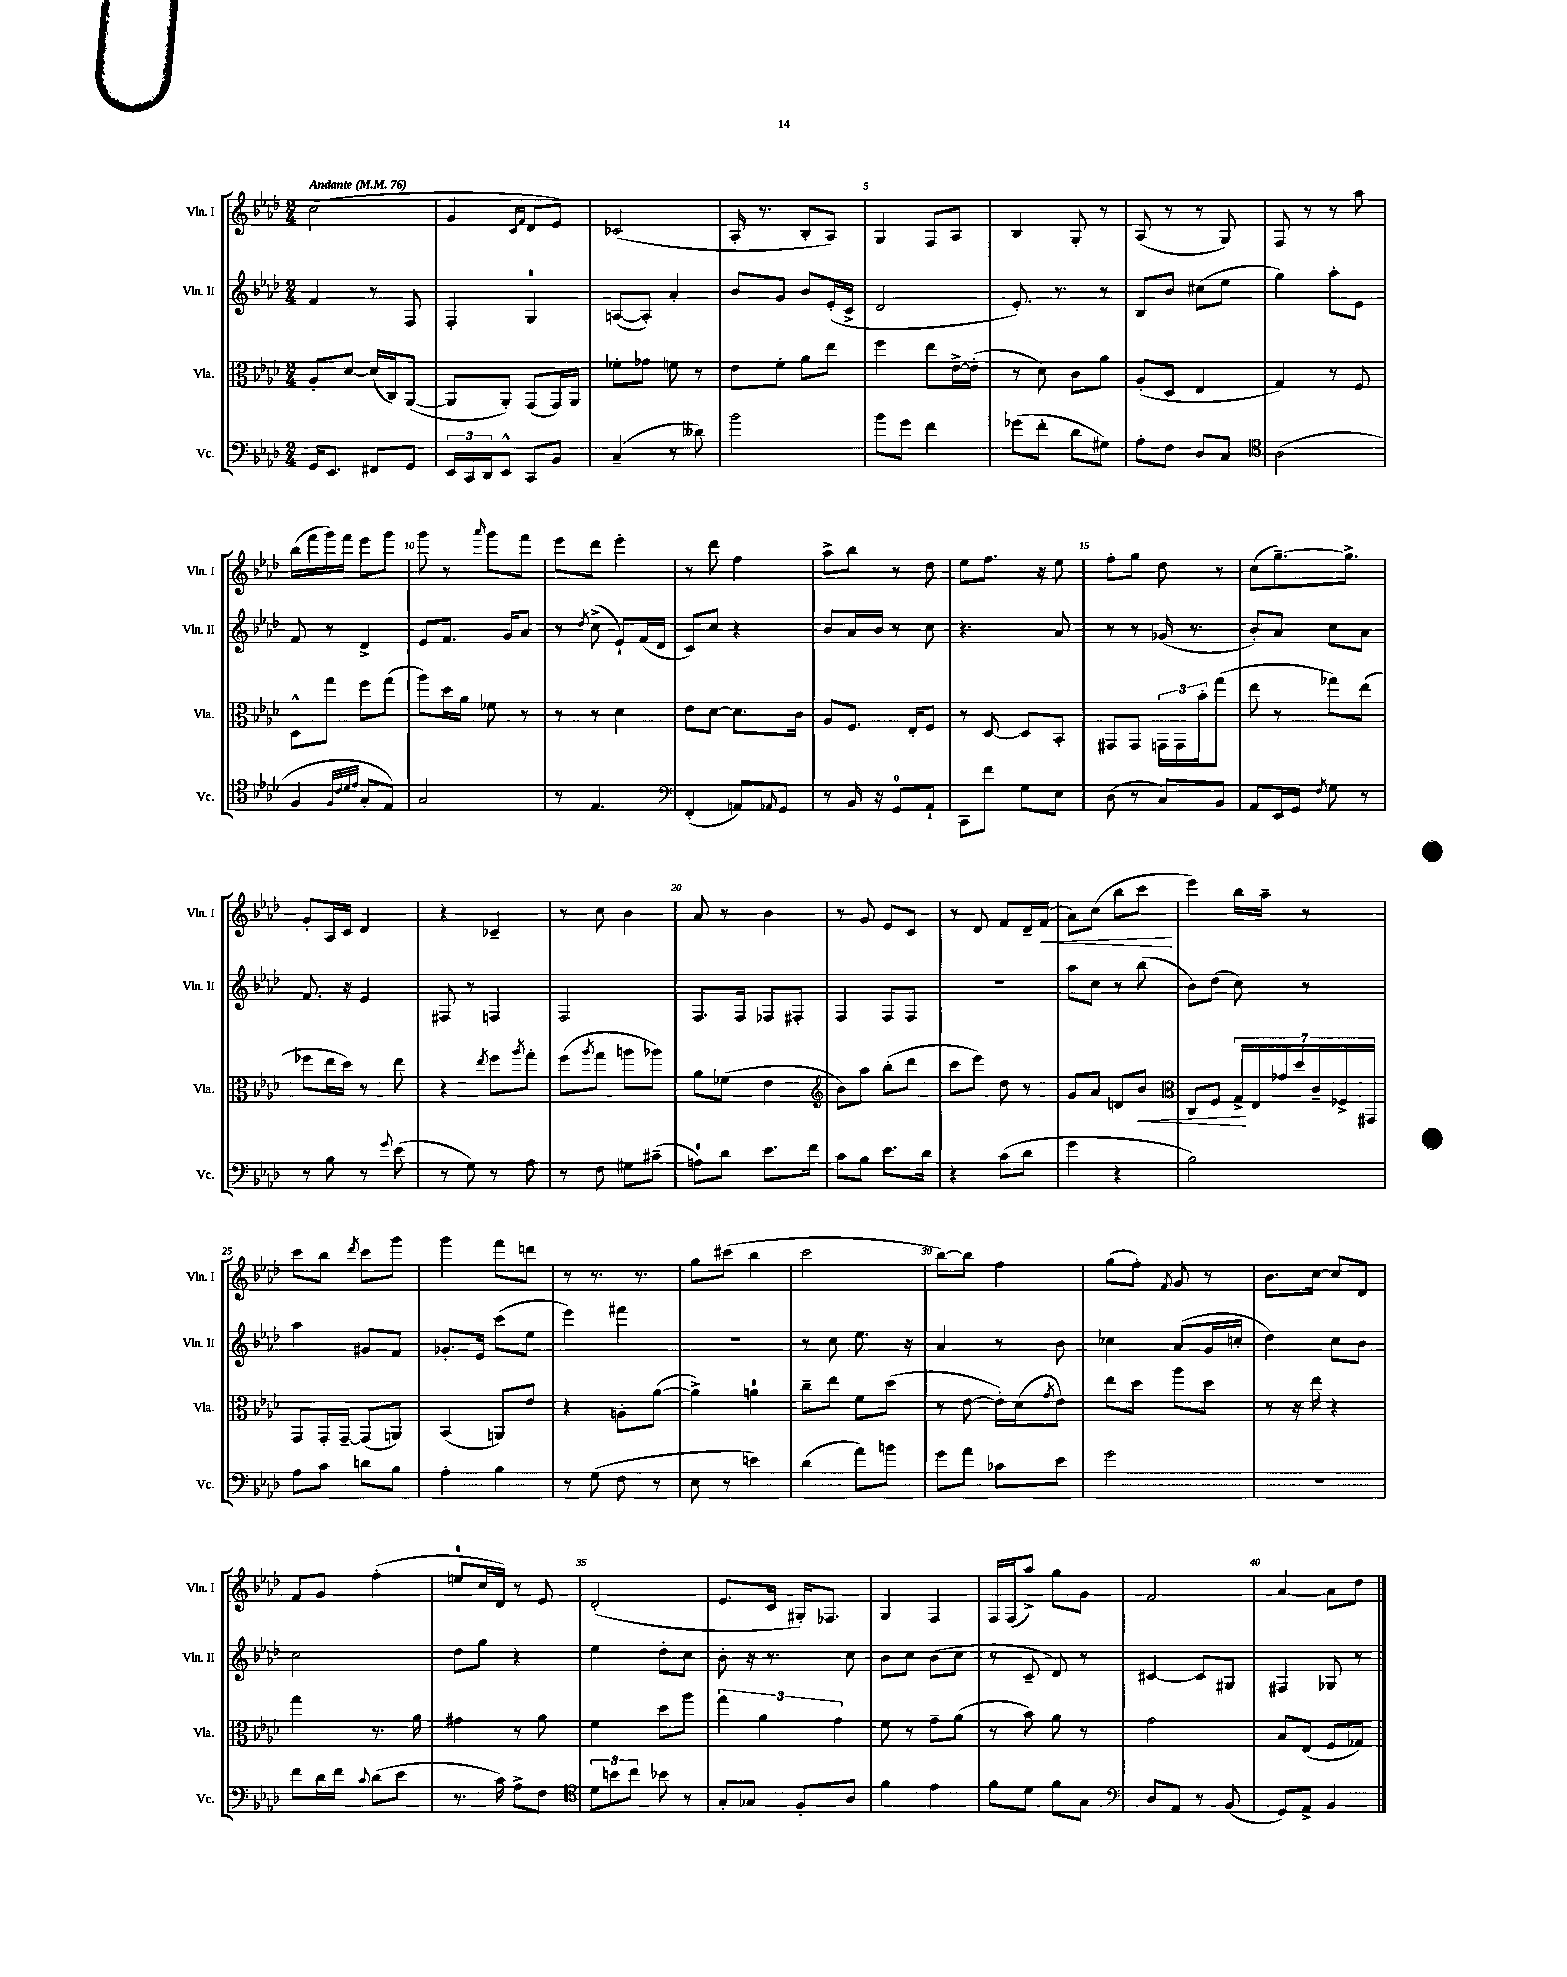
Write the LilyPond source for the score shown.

<<
\new StaffGroup <<
\new Staff = "s0" \with { instrumentName = "Vln. I" shortInstrumentName = "Vln. I" } {
    \clef treble \key aes \major \numericTimeSignature \time 2/4 \tempo "Andante" 4 = 76
    c''2( |
    g'4 \grace { c'16 f'16 } des'8 ees'8) |
    ces'2( |
    aes16-. r8. bes8-. aes8) |
    g4 f8 aes8 |
    bes4 g8-. r8 |
    aes8( r8 r8 g8) |
    f8 r8 r8 aes''8 |
    bes''16( f'''16 g'''16) f'''16 ees'''8 g'''8 |
    g'''8 r8 \grace { aes'''16 } g'''8 f'''8 |
    ees'''8 des'''8 ees'''4-. |
    r8 des'''8 f''4 |
    aes''8-> bes''8 r8 des''8 |
    ees''8 f''8. r16 ees''8 |
    f''8-. g''8 des''8 r8 |
    c''8( g''8.~--) g''8.-> |
    g'8-. aes16 c'16 des'4 |
    r4 ces'4-- |
    r8 c''8 bes'4 |
    aes'8 r8 bes'4 |
    r8 g'8 ees'8 c'8 |
    r8 des'8 f'8 des'16-- f'16\<( |
    aes'8) c''8( bes''8 c'''8\! |
    ees'''4) bes''16 aes''16-- r8 |
    c'''8 bes''8 \acciaccatura { des'''8 } c'''8 g'''8 |
    g'''4 f'''8 d'''8 |
    r8 r8. r8. |
    g''8 cis'''8( bes''4 |
    c'''2 |
    bes''8~) bes''8 f''4 |
    g''8( f''8-.) \acciaccatura { f'8 } g'8 r8 |
    bes'8. c''16~ c''8 des'8 |
    f'8 g'8 f''4-.( |
    e''8-0 c''16 des'16) r8 ees'8 |
    des'2-.( |
    ees'8. c'16 gis16-.) fes8. |
    g4 f4 |
    f16 f16( aes''8->) g''8 g'8 |
    f'2 |
    aes'4~ aes'8 des''8 \bar "|." |
}
\new Staff = "s1" \with { instrumentName = "Vln. II" shortInstrumentName = "Vln. II" } {
    \clef treble \key aes \major \numericTimeSignature \time 2/4
    f'4 r8 f8 |
    f4-. g4-0 |
    a8~( a8-.) aes'4-. |
    bes'8 g'8 bes'8 ees'16-.( c'16-> |
    des'2 |
    ees'8.-.) r8. r8 |
    bes8 bes'8 cis''8( ees''8 |
    g''4) aes''8-. ees'8 |
    f'8 r8 des'4-> |
    ees'8 f'8. g'16 aes'8 |
    r8 \acciaccatura { des''8 } c''8->( ees'8-!) f'16( des'16 |
    c'8) c''8 r4 |
    bes'8 aes'16 bes'16 r8 c''8 |
    r4. aes'8 |
    r8 r8 ges'16( r8. |
    bes'8-.) aes'8 c''8 aes'8 |
    f'8. r16 ees'4 |
    fis8 r8 f4 |
    f2 |
    f8. f16 fes8 fis8-. |
    f4 f8 f8 |
    R2 |
    aes''8 c''8 r8 bes''8( |
    bes'8) des''8( c''8) r8 |
    aes''4 gis'8 f'8 |
    ges'8.-. ees'16 c'''8( ees''8 |
    ees'''4) fis'''4 |
    r2 |
    r8 c''8 ees''8. r16 |
    aes'4 r8 bes'8 |
    ces''4 aes'8( g'16 c''16-. |
    des''4) c''8 bes'8 |
    c''2 |
    des''8 g''8 r4 |
    ees''4 des''8-. c''8 |
    bes'8-. r16 r8. c''8 |
    bes'8 c''8 bes'8( c''8 |
    r8 c'8-- des'8) r8 |
    cis'4~ cis'8 gis8 |
    fis4 ges8 r8 \bar "|." |
}
\new Staff = "s2" \with { instrumentName = "Vla." shortInstrumentName = "Vla." } {
    \clef alto \key aes \major \numericTimeSignature \time 2/4
    aes8-. des'8~ des'16( c16) aes,8~( |
    aes,8 aes,8-.) g,8( g,16) aes,16 |
    fes'8-. ges'8 f'8 r8 |
    ees'8 f'8-. aes'8 ees''8 |
    f''4 ees''8 ees'16~-> ees'16-.( |
    r8 des'8) c'8 aes'8 |
    aes8-.( des8 ees4 |
    g4) r8 f8 |
    des8-^ g''8 f''8 g''8( |
    aes''8) des''16 aes'16 fes'8 r8 |
    r8 r8 des'4 |
    ees'8 des'8~ des'8. c'16 |
    aes8 f8. ees16-. f8 |
    r8 des8~ des8 bes,8-. |
    gis,8 gis,8 \tuplet 3/2 { g,16 g,16 bes'16-. } g''8( |
    ees''8 r8 ges''8) ees''8( |
    fes''8 ees''16 des''16) r8 ees''8 |
    r4 \acciaccatura { ees''8 } f''8 \acciaccatura { aes''8 } g''8-. |
    f''8( \acciaccatura { aes''8 } g''8 a''8 aes''8) |
    aes'8 fes'8( ees'4 |
    \clef treble bes'8) aes''8 bes''8-.( des'''8 |
    c'''8 ees'''8) des''8 r8 |
    g'8 aes'8 d'8 bes'8\< |
    \clef alto c8 f8 \tuplet 7/4 { g16->\! ees16 ges'16 des''16 c'16-- fes16-> gis,16 } |
    g,8 g,16-. g,16~-- g,8( a,8) |
    bes,4( a,8) ees'8 |
    r4 a8-. aes'8~( |
    aes'4->) a'4-0 |
    c''8-- ees''8 f'8 des''8( |
    r8 ees'8~ ees'16-.) des'16( \acciaccatura { g'8 } ees'8) |
    ees''8 des''8 aes''8 des''8 |
    r8 r16 ees''16 r4 |
    g''4 r8. aes'16 |
    gis'4 r8 aes'8 |
    f'4 des''8 aes''8 |
    \tuplet 3/2 { g''4 aes'4 g'4 } |
    f'8 r8 g'8-- aes'8( |
    r8 bes'8) aes'8 r8 |
    g'2 |
    bes8 ees8( f8 ges8) \bar "|." |
}
\new Staff = "s3" \with { instrumentName = "Vc." shortInstrumentName = "Vc." } {
    \clef bass \key aes \major \numericTimeSignature \time 2/4
    g,16 ees,8. fis,8 g,8 |
    \tuplet 3/2 { ees,16 c,16 des,16 } ees,8-^ c,8 bes,8 |
    c4--( r8 deses'8) |
    bes'2 |
    bes'8 g'8 f'4 |
    ges'8( f'8-. des'8 gis8) |
    aes8-. f8 des8 c8 |
    \clef tenor aes2( |
    f4 \grace { f32 c'32 des'32 ees'32 } g8-. ees8) |
    g2 |
    r8 ees4. |
    \clef bass f,4-.( a,8) \grace { aes,16 } g,8 |
    r8 bes,16 r16 g,8-0 aes,8-! |
    c,8 f'8 g8 ees8 |
    des8( r8 c8) bes,8 |
    aes,8 ees,16 g,16 \acciaccatura { f8 } g8 r8 |
    r8 bes8 r8 \appoggiatura { g'8 } ees'8( |
    r8 g8) r8 aes8 |
    r8 f8 gis8 cis'8--( |
    a8-0) des'8 ees'8. f'16 |
    c'8 bes8 ees'8. des'16 |
    r4 c'8( des'8 |
    g'4 r4 |
    bes2) |
    aes8 c'8 d'8 bes8 |
    aes4-. bes4 |
    r8 g8( f8 r8 |
    ees8 r8 e'4) |
    des'4( aes'8) b'8 |
    g'8 aes'8 ces'8 ees'8 |
    g'2 |
    R2 |
    f'8 des'16 f'16 \appoggiatura { c'8 } des'8( ees'8 |
    r8. c'16) aes8-> f8 |
    \clef tenor \tuplet 3/2 { des'8 b'8 c''8 } bes'8 r8 |
    g8-. ges8 f8-. aes8 |
    f'4 ees'4 |
    f'8 des'8 f'8 g8 |
    \clef bass des8 aes,8 r8 bes,8( |
    g,8) aes,8-> bes,4 \bar "|." |
}
>>
>>
\layout { \context { \Score \override BarNumber.break-visibility = ##(#f #t #t) barNumberVisibility = #(every-nth-bar-number-visible 5) } }
